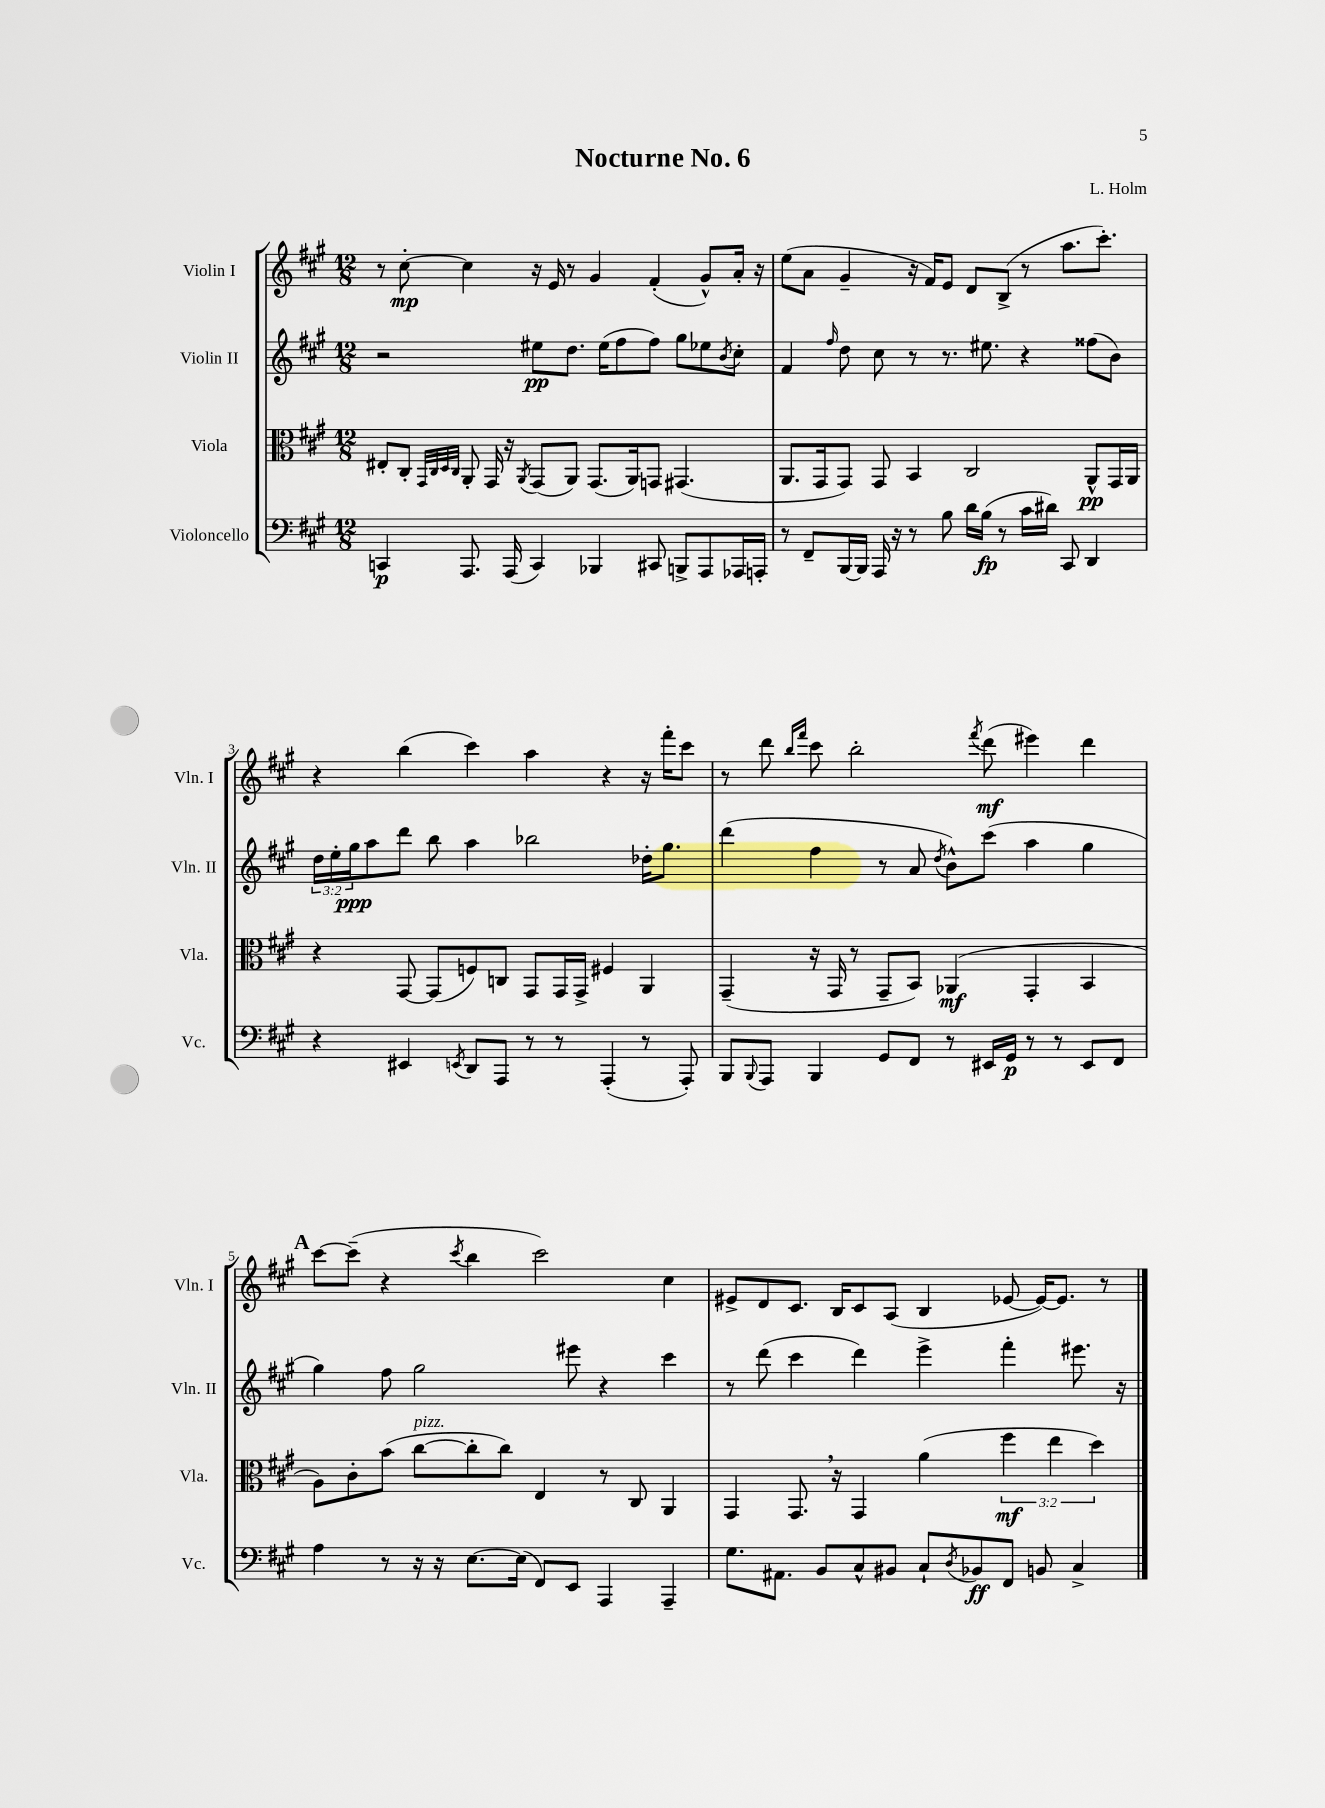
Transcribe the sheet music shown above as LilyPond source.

\header { title = "Nocturne No. 6" composer = "L. Holm" }
<<
\new StaffGroup <<
\new Staff = "s0" \with { instrumentName = "Violin I" shortInstrumentName = "Vln. I" } {
    \clef treble \key a \major \numericTimeSignature \time 12/8
    r8 cis''8~-.\mp cis''4 r16 e'16 r8 gis'4 fis'4-.( gis'8-^) a'16-. r16 |
    e''8( a'8 gis'4-- r16 fis'16) e'8 d'8 b8->( r8 a''8. cis'''8.-.) |
    r4 b''4( cis'''4) a''4 r4 r16 fis'''16-. cis'''8 |
    r8 d'''8 \grace { b''16 fis'''16 } cis'''8 b''2-. \acciaccatura { fis'''8 } d'''8\mf( eis'''4) d'''4 |
    \mark \markup { \bold "A" } cis'''8~ cis'''8--( r4 \acciaccatura { cis'''8 } b''4 cis'''2) cis''4 |
    eis'8-> d'8 cis'8. b16 cis'8 a8( b4 ees'8~ ees'16~) ees'8. r8 \bar "|." |
}
\new Staff = "s1" \with { instrumentName = "Violin II" shortInstrumentName = "Vln. II" } {
    \clef treble \key a \major \numericTimeSignature \time 12/8 \override Staff.TupletNumber.text = #tuplet-number::calc-fraction-text
    r2 eis''8\pp d''8. eis''16( fis''8 fis''8) gis''8 ees''8 \acciaccatura { b'8 } cis''8-. |
    fis'4 \grace { fis''16 } d''8 cis''8 r8 r8. eis''8. r4 fisis''8( b'8) |
    \tuplet 3/2 { d''16 e''16-. gis''16\ppp } a''8 d'''8 b''8 a''4 bes''2 des''16-. gis''8. |
    d'''4( fis''4 r8 a'8 \acciaccatura { d''8 } b'8-^) cis'''8( a''4 gis''4 |
    \mark \markup { \bold "A" } gis''4) fis''8 gis''2 eis'''8 r4 cis'''4 |
    r8 d'''8( cis'''4 d'''4) e'''4-> fis'''4-. eis'''8. r16 \bar "|." |
}
\new Staff = "s2" \with { instrumentName = "Viola" shortInstrumentName = "Vla." } {
    \clef alto \key a \major \numericTimeSignature \time 12/8 \override Staff.TupletNumber.text = #tuplet-number::calc-fraction-text
    eis8-. cis8-. \grace { gis,32 cis32 d32 cis32 } a,8-. gis,16 r16 \acciaccatura { a,8 } gis,8( a,8) gis,8.( a,16) g,8 gis,4.( |
    a,8. gis,16 gis,8) gis,8 b,4 cis2 a,8-^\pp gis,16 a,16 |
    r4 gis,8~ gis,8( f8) c8 gis,8 gis,16 gis,16-> fis4 a,4 |
    gis,4--( r16 gis,16 r8 gis,8-- b,8) aes,4\mf( gis,4-. b,4 |
    \mark \markup { \bold "A" } a8) cis'8-. b'8( cis''8~^\markup { \italic "pizz." } cis''8-. cis''8) e4 r8 cis8 a,4 |
    gis,4 gis,8. \breathe r16 gis,4 a'4( \tuplet 3/2 { fis''4\mf e''4 d''4) } \bar "|." |
}
\new Staff = "s3" \with { instrumentName = "Violoncello" shortInstrumentName = "Vc." } {
    \clef bass \key a \major \numericTimeSignature \time 12/8
    c,4\p a,,8. a,,16( c,4) bes,,4 cis,8 b,,8-> a,,8 aes,,16 a,,16-. |
    r8 fis,8-- b,,16~ b,,16 a,,16 r16 r8 b8 d'16 b16\fp( r8 cis'16 dis'16) cis,8 d,4 |
    r4 eis,4 \acciaccatura { e,8 } d,8 a,,8 r8 r8 a,,4-.( r8 a,,8-.) |
    b,,8 \appoggiatura { b,,8 } a,,8 b,,4 gis,8 fis,8 r8 eis,16 gis,16\p r8 r8 eis,8 fis,8 |
    \mark \markup { \bold "A" } a4 r8 r16 r16 e8.~ e16( fis,8) e,8 a,,4 a,,4-- |
    gis8. ais,8. b,8 cis8-^ bis,8 cis8-! \acciaccatura { d8 } bes,8\ff fis,8 b,8 cis4-> \bar "|." |
}
>>
>>
